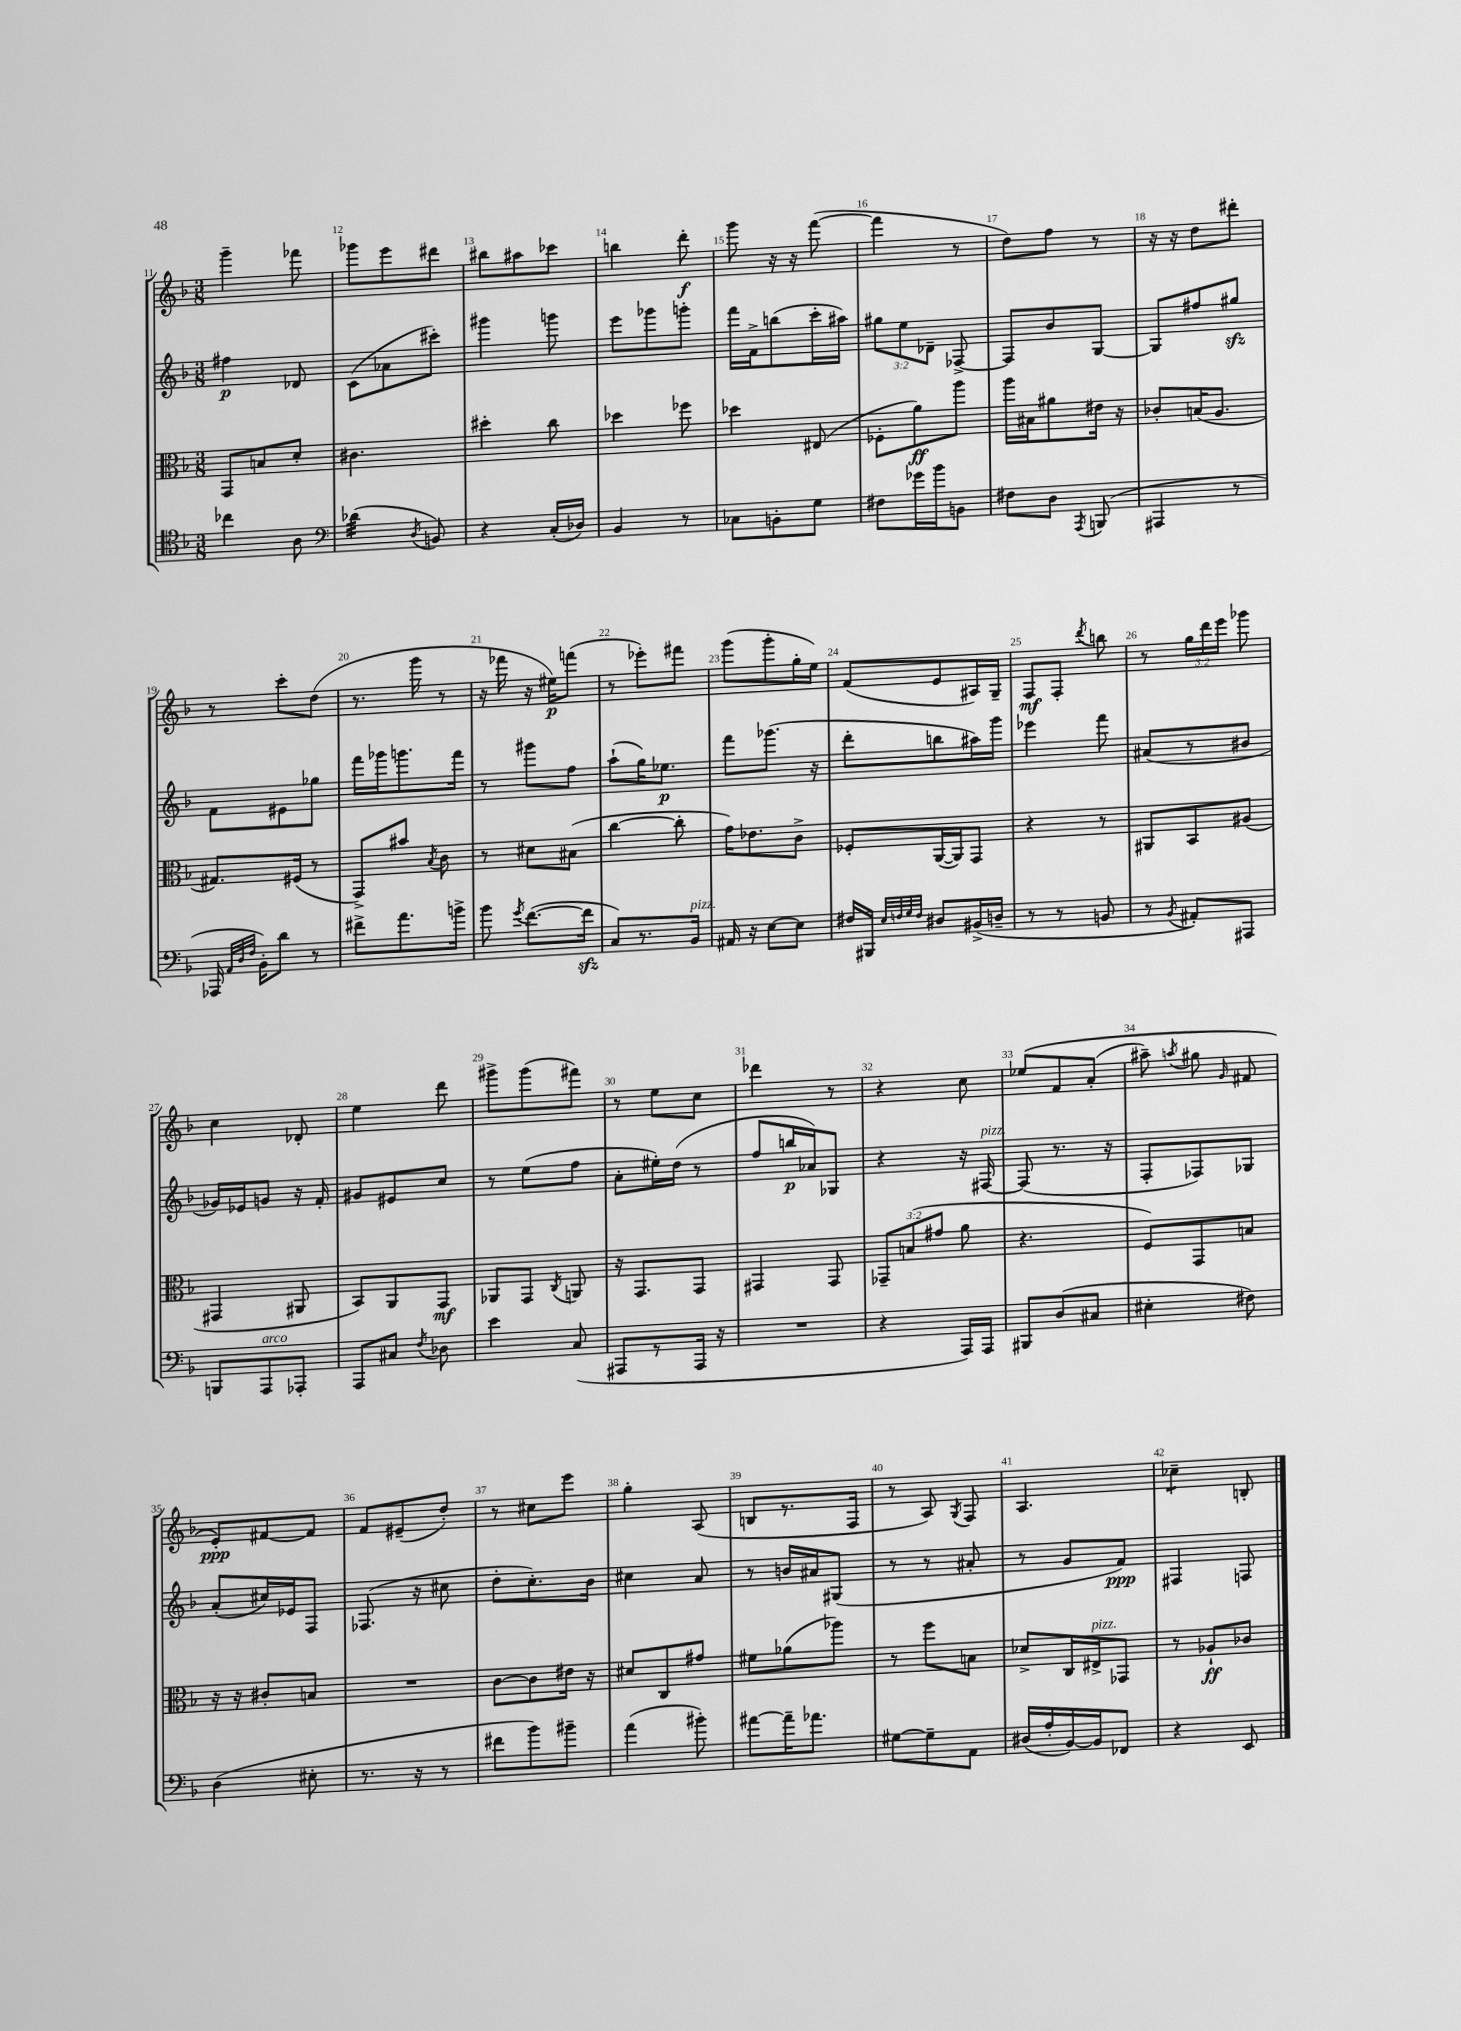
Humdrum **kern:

**kern	**kern	**kern	**kern
*staff4	*staff3	*staff2	*staff1
*clefC4	*clefC3	*clefG2	*clefG2
*k[b-]	*k[b-]	*k[b-]	*k[b-]
*M3/8	*M3/8	*M3/8	*M3/8
4cc-\	8GG/L	4ff#\	4ggg~\
.	8B/	.	.
8A\	8d'/J	8d-/	8fff-\
=	=	=	=
*clefF4	*	*	*
(4d-\	4.c#\	(8c\L	8ggg-\L
.	.	8a-\	8eee\
8qD/	.	.	.
8BB/)	.	8ccc#'\J)	8ddd#\J
=	=	=	=
4r	4dd#'\	4ggg#\	8bb#\L
.	.	.	8aa#\
(16C'/LL	8cc\	8ggg\	8ccc-\J
16D-/JJ)	.	.	.
=	=	=	=
4BB-/	4dd-\	8eee\L	4bb\
.	.	8ggg-\	.
8r	8ff-\	8ggg'\J	8ddd'\
=	=	=	=
8C-\L	4dd-\	16fff\LL	8ggg\
.	.	16f^\J	.
8BB'\	.	(8bb\	16r
.	.	.	16r
8G\J	(8E#/	16ccc'\L	([8fff\
.	.	16aa#\JJ)	.
=	=	=	=
8F#\L	8F-'\L	12gg#\L	4fff\]
.	.	12ee\	.
16g-\L	8a\)	.	.
.	.	12d-~\J	.
16b-\J	.	.	.
8BB\J	8aa\J	[8F-^/	8r
=	=	=	=
8F#\L	16aa\LL	8F-/]L	8dd\L)
.	16B#\J	.	.
8D\J	8a#\	8b-/	8ff\J
8qAAA/	.	.	.
(8BBB/	16e#\Jk	[8G/J	8r
.	16r	.	.
=	=	=	=
4AAA#/	8c-'/L	8G/]L	16r
.	.	.	16r
.	(16B/K	8ff#/	8dd\L
.	8.A/J	.	.
8r	.	8gg#/J	8ddd#'\J
=	=	=	=
16AAA-/	8.G#/L)	8f\L	8r
32qqAA/LLL	.	.	.
32qqD/	.	.	.
32qqF/JJJ	.	.	.
16BB-'\LK)	.	.	.
8d\J	.	8e#\	8ccc'\L
.	(16F#/Jk	.	.
8r	8r	8gg-\J	(8dd\J
=	=	=	=
8f#^\L	8GG^/L)	16fff\LL	8.r
.	.	16ggg-\J	.
8.a\	8b#/J	8.ggg\	.
.	.	.	16ggg\
.	8qB-/	.	.
.	8c\	.	8r
16b^\Jk	.	16fff\Jk	.
=	=	=	=
8b-\	8r	8r	16r
.	.	.	16fff-\
8qg/	.	.	.
([8.f\L	8d#\L	8ggg#\L	16r
.	.	.	16ee#\LK)
.	(8B#\J	8ff\J	(8fff\J
16f\]Jk	.	.	.
=	=	=	=
8C/L)	[4cc\	(8aa`\L	8r
8.r	.	16gg\K)	8eee-'\L)
.	.	8.ee-\J	.
.	8cc'\]	.	8fff#\J
16BB-/Jk	.	.	.
=	=	=	=
16AA#/	16g\LK)	8fff\L	(8ggg\L
16r	8.e-\	.	.
[8E\L	.	(8.ggg-\J	8ggg'\
8E\]J	8c^\J	.	16gg'\L
.	.	16r	16ee\JJ)
=	=	=	=
16F#/LL	8F-'/L	8ddd'\L	(8f/L
16BBB#/JJ	.	.	.
32qqE/LLL	.	.	.
32qqF/	.	.	.
32qqG/	.	.	.
32qqF/JJJ	.	.	.
8D#/L	([16AA/L	8bb\	8e/
.	16AA/]J)	.	.
(16BB#^/L	8GG/J	16aa#\L)	16A#/L)
16D~/JJ	.	16ggg\JJ	16G~/JJ
=	=	=	=
8r	4r	4eee-\	8F/L
8r	.	.	8F'/J
.	.	.	8qddd/
8BB/	8r	8fff\	8bb\
=	=	=	=
8r	8AA#/L	(8a#/L	8r
8qBB-/	.	.	.
8AA#'/L)	8BB-/	8r	24gg\LL
.	.	.	24ddd\
.	.	.	24eee\JJ
8AAA#/J	(8A#/J	8b#/J	8ggg-\
=	=	=	=
8BBB/L	4GG#/	16g-/LL)	4cc\
.	.	16e-/J	.
8AAA/	.	8g/J	.
8AAA-'/J	8AA#/	16r	8d-'/
.	.	16f'/	.
=	=	=	=
8AAA/L	8BB-/L)	8g#/L	4ee\
8C#/J	8AA/	8e#/	.
8qF/	.	.	.
8D-\	8GG/J	8cc/J	8ddd\
=	=	=	=
4e\	8AA-/L	8r	8ggg#^\L
.	8GG/J	(8ee\L	(8ggg#\
.	8qC/	.	.
(8C/	8AA/	8ff\J	8fff#\J)
=	=	=	=
8AAA#/L	16r	8a'\L	8r
.	8.GG/L	.	.
8r	.	16ee#'\L)	8ee\L
.	.	(16dd\JJ	.
16AAA#/Jk	8GG/J	8r	8cc\J
16r	.	.	.
=	=	=	=
4.r	4GG#/	8ff/L	4ddd-\
.	.	16bb/L	.
.	.	16a-/J)	.
.	8GG#/	8G-/J	8r
=	=	=	=
4r	12GG-~/L	4r	4r
.	(12B/	.	.
.	12g#/J	.	.
16AAA/LL)	8a\	16r	8cc\
16AAA/JJ	.	[16F#/	.
=	=	=	=
8BBB#/L	4.r	(8F#/]	&(8ee-/L
(8D/	.	8.r	8f/
8C#/J	.	.	(8a'/J
.	.	16r	.
=	=	=	=
4E#'\	8F/L)	8F'/L	8aa#~\)
.	.	.	8qaa/
.	8GG/	8F-/)	8gg#\
.	.	.	16qqg/
8F#\)	8B/J	8G-/J	8f#/
=	=	=	=
(4D\	16r	(8a'/L	8e'/L&)
.	16r	.	.
.	8c#'/L	16cc#/L)	[8f#/
.	.	16e-/J	.
8E#'\	8B/J	8F/J	8f#/]J
=	=	=	=
8.r	4.r	(8.F-/	8f/L
.	.	.	(8e#~/
16r	.	16r	.
8r	.	8cc#\	8dd'/J)
=	=	=	=
8f#\L	[8c\L	8dd'\L	8r
8b-\)	8c\]	8.cc'\)	8cc#\L
8b#~\J	16e#\Jk	.	8eee\J
.	16r	16b-\Jk	.
=	=	=	=
(4a\	8d#/L	4cc#\	4gg'\
.	8C/	.	.
8b#'\)	8g#/J	8a/	(8A/
=	=	=	=
[8a#\L	8f#\L	8r	8B/L
16a#~\]K	(8a-\	16b/LL	8.r
8.a-\J	.	16a#/J	.
.	8aa-\J)	(8G#/J	.
.	.	.	16F/Jk
=	=	=	=
[8G#\L	8r	8r	8r
8G#~\]	8ff\L	8r	8A/)
.	.	.	8qG/
8AA\J	8B\J	8a#'/	8F/
=	=	=	=
(16D#/LL	8d-^/L	8r	4.A/
16A'/	.	.	.
[16BB-/)	16C/L	8g/L	.
16BB-/]J	16E#^/J	.	.
8FF-/J	8GG-/J	8f/J)	.
=	=	=	=
4r	8r	4F#/	4cc-~\
.	8A-`/L	.	.
8EE/	8c-/J	8F/	8B'/
==	==	==	==
*-	*-	*-	*-
